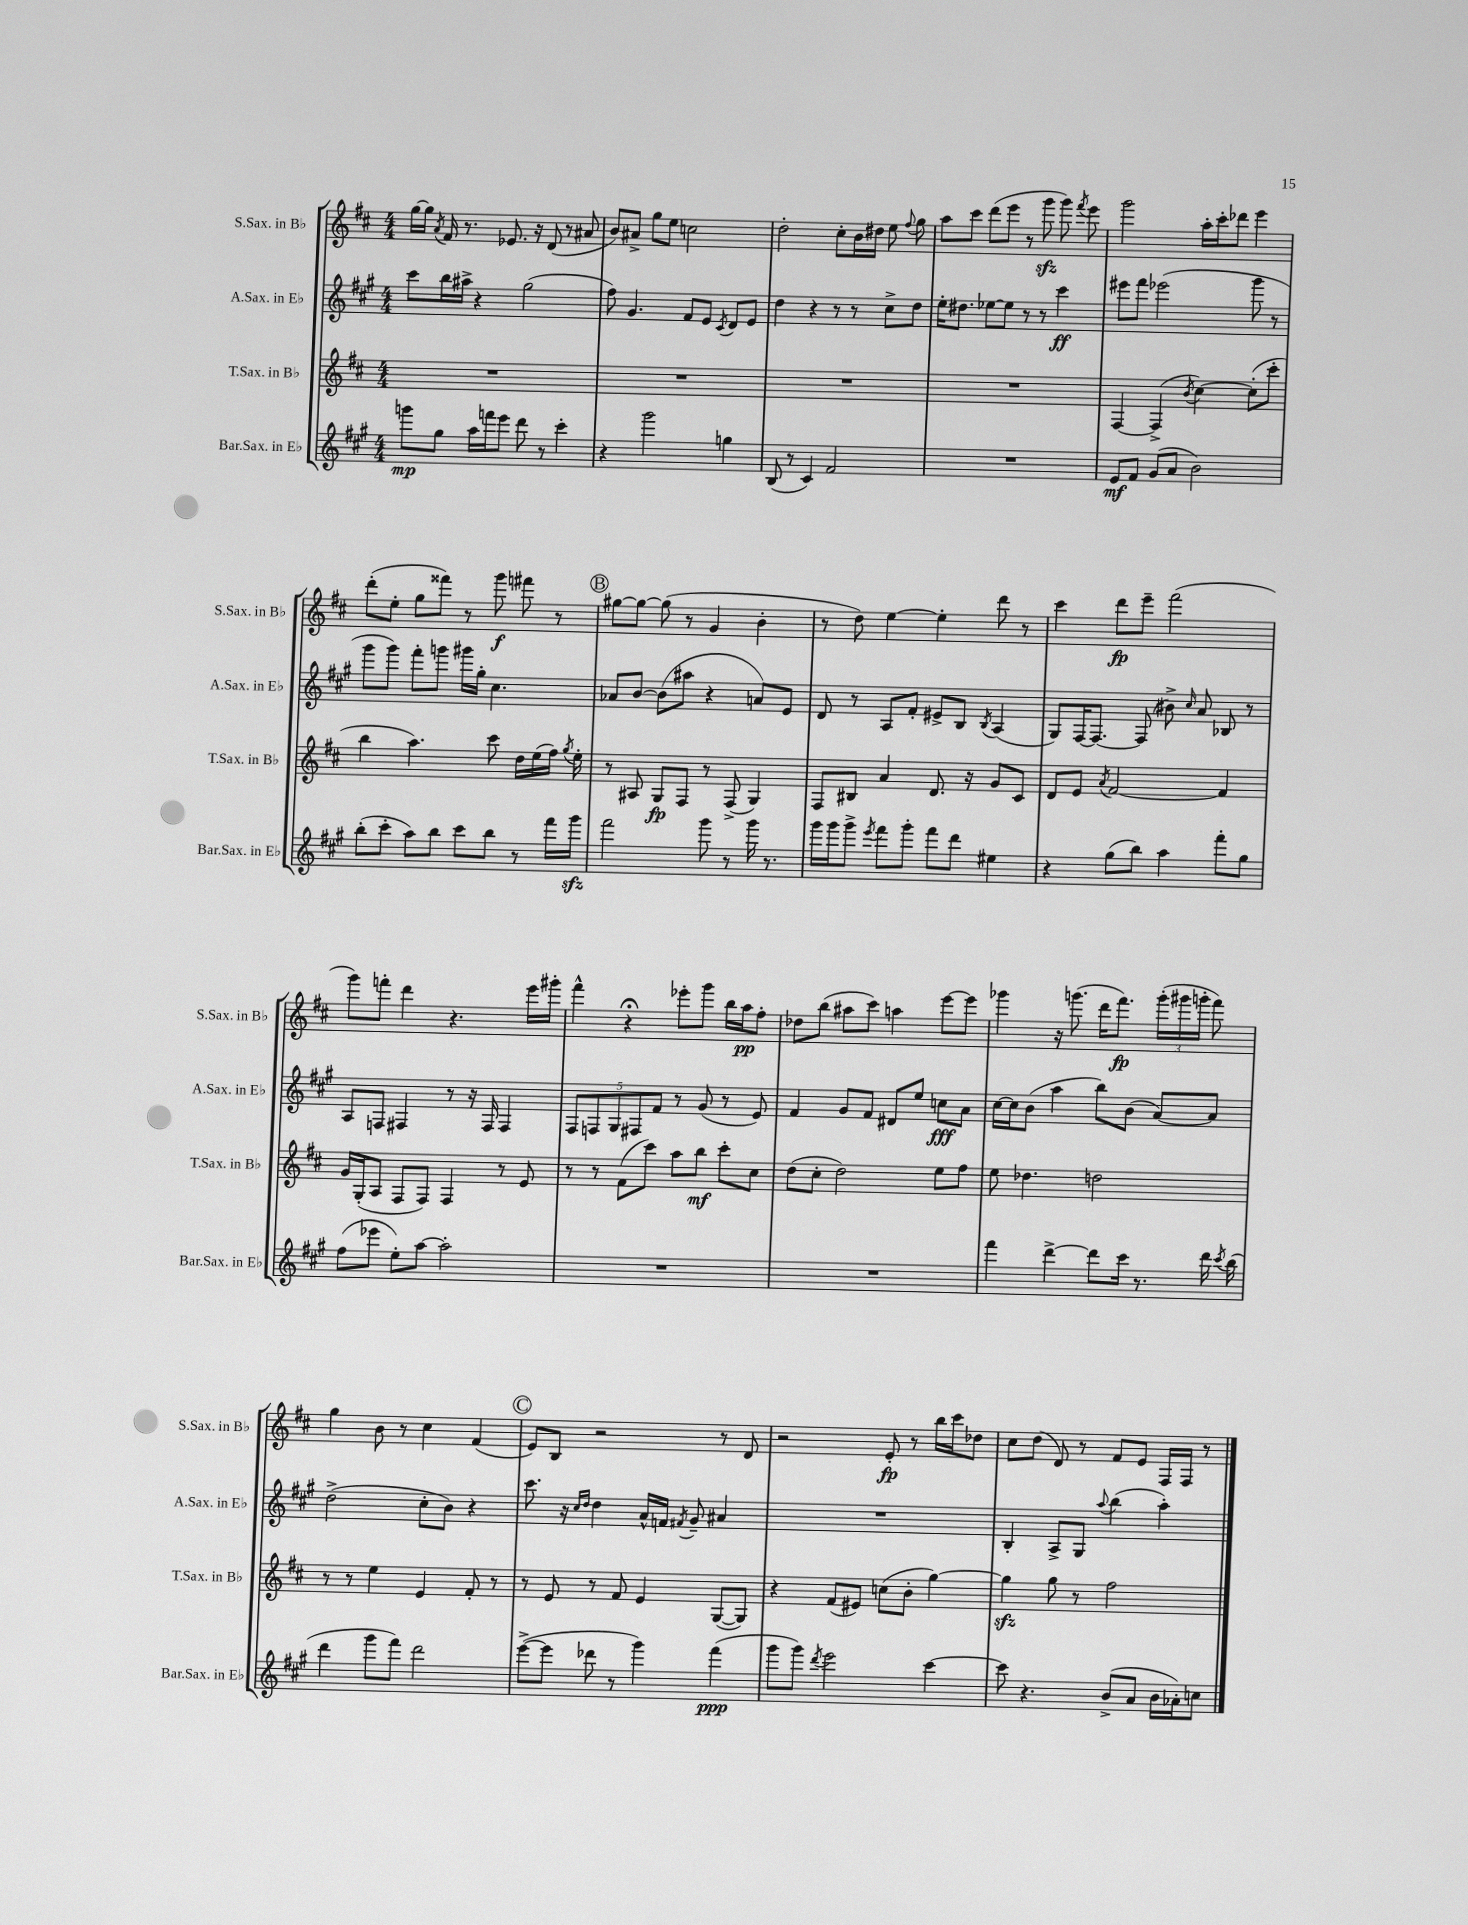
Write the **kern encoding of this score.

**kern	**kern	**kern	**kern
*staff4	*staff3	*staff2	*staff1
*clefG2	*clefG2	*clefG2	*clefG2
*k[f#c#g#]	*k[f#c#]	*k[f#c#g#]	*k[f#c#]
*M4/4	*M4/4	*M4/4	*M4/4
8ggg	1r	8ccc#	[16gg
.	.	.	16gg]
.	.	.	8qa
8gg#	.	16bb	16f#
.	.	16aa#^	8.r
16aa	.	4r	.
16fff	.	.	.
8eee	.	.	8.e-
8ddd	.	(2gg#	.
.	.	.	16r
8r	.	.	(8d
4ccc#'	.	.	8r
.	.	.	8a#
=	=	=	=
4r	1r	8ff#)	8b)
.	.	4.g#	8a#^
2ggg#	.	.	8gg
.	.	.	8ee
.	.	8f#	2cc
.	.	8e	.
.	.	8qc#	.
4gg	.	8d	.
.	.	8e	.
=	=	=	=
(8B	1r	4dd	2dd'
8r	.	.	.
4c#)	.	4r	.
2f#	.	8r	8cc#'
.	.	8r	16b
.	.	.	16dd#
.	.	8cc#^	8ee
.	.	.	8qqff#
.	.	8dd	8gg
=	=	=	=
1r	1r	16ee'	8aa
.	.	8.dd#	.
.	.	.	8ccc#
.	.	[8ee-	(8ddd
.	.	8ee-]	8eee
.	.	8r	8r
.	.	8r	8ggg
.	.	4ccc#	8ggg)
.	.	.	8qfff#
.	.	.	8eee
=	=	=	=
8e	[4F#	8eee#	2ggg
8f#	.	8fff#	.
(8g#	(4F#^]	(2eee-	.
8a	.	.	.
.	8qb	.	.
2b)	[4cc#)	.	16aa'
.	.	.	16ccc#'
.	.	.	8ddd-
.	(8cc#']	8ggg#	4eee
.	8ccc#'	8r	.
=	=	=	=
(8bb'	4bb	8ggg#	(8ddd'
8ccc#'	.	8ggg#)	8ee'
8aa)	4.aa)	8fff#'	8gg
8bb	.	8ggg	8fff##)
8ccc#	.	16ggg#	8r
.	.	16gg#'	.
8bb	8ccc#	4.cc#	8ggg
8r	16dd	.	8fff#
.	(16ee	.	.
16fff#	16ff#)	.	8r
.	8qgg	.	.
16ggg#	16ee'	.	.
=	=	=	=
2fff#	8r	8a-	[8gg#
.	8A#	[8b	8gg#_
.	8G	(8b]	(8gg#]
.	8F#	8aa#	8r
8ggg#	8r	4r	4g
8r	(8F#^	.	.
16ggg#	4G)	8a)	4b'
8.r	.	.	.
.	.	8e	.
=	=	=	=
16ggg#	8F#	8d	8r
16ggg#	.	.	.
8ggg#^	8B#	8r	8dd)
8qeee	.	.	.
8fff#	4a	8A	[4ee
8ggg#'	.	8f#'	.
8fff#	8.d	8e#^	4ee']
8ddd	.	8B	.
.	16r	.	.
.	.	8qB	.
4ee#	8g	(4A	8ddd
.	8c#	.	8r
=	=	=	=
4r	8d	8G#)	4ccc#
.	8e	[16F#	.
.	.	8.F#_	.
.	8qa	.	.
(8gg#	[2f#	.	8ddd
8bb)	.	(8F#]	8eee~
4aa	.	8b#^)	(2fff#
.	.	16qqcc#	.
.	.	8a	.
8fff#'	4f#]	8B-	.
8gg#	.	8r	.
=	=	=	=
(8ff#	16g	8A	8ggg)
.	(16G'	.	.
8eee-	8A	8F	8fff'
8ee')	8F#	4F#	4ddd
[8aa	8F#)	.	.
2aa']	4F#	8r	4.r
.	.	16r	.
.	.	16F#	.
.	8r	4F#	.
.	8e	.	16eee
.	.	.	16ggg#'
=	=	=	=
1r	8r	10F#	4fff#^^
.	.	10F	.
.	8r	.	.
.	.	10G#	.
.	(8f#	.	4r;
.	.	10F#	.
.	8ccc#)	.	.
.	.	10f#	.
.	8aa	8r	8eee-'
.	8bb	(8g#	8ggg
.	8ccc#'	8r	16bb
.	.	.	16aa
.	8cc#	8e)	8ff#'
=	=	=	=
1r	(8dd	4f#	8dd-
.	8cc#'	.	(8bb
.	2dd)	8g#	8aa#
.	.	8f#	8ccc#)
.	.	8d#	4aa
.	.	8ee	.
.	8ee	8cc	[8eee
.	8ff#	8a	8eee]
=	=	=	=
4fff#	8ee	[16cc#	4ggg-
.	.	16cc#]	.
.	4.dd-	(8b	.
[4ddd^	.	4aa	16r
.	.	.	(8.ggg
8ddd]	2dd	8bb)	16ddd
.	.	.	8.fff#)
16ccc#	.	(8b	.
8.r	.	.	.
.	.	[8a)	(24ggg'
.	.	.	24ggg#
.	.	.	24ggg'
16ddd	.	8a]	8fff#)
8qccc#	.	.	.
(16bb	.	.	.
=	=	=	=
4ddd	8r	(2dd^	4gg
.	8r	.	.
8ggg#	4ee	.	8b
8fff#)	.	.	8r
2ddd	4e	8cc#'	4cc#
.	.	8b)	.
.	8f#'	4r	(4f#
.	8r	.	.
=	=	=	=
([8eee^	8r	8.ccc#	8e)
8eee]	8e	.	8B
.	.	16r	.
.	.	16qqcc#	.
.	.	16qqdd	.
8ddd-	8r	4dd	2r
8r	8f#	.	.
4ggg#)	4e	16a^^	.
.	.	16f	.
.	.	8qf#	.
.	.	8g#~	.
(4fff#	([8G	4a#	8r
.	8G])	.	8d
=	=	=	=
8ggg#	4r	1r	2r
8ggg#)	.	.	.
8qddd	.	.	.
2eee	(8f#	.	.
.	8e#)	.	.
.	(8cc	.	8e'
.	8b'	.	8r
[4ccc#	[4gg)	.	16bb
.	.	.	16ccc#
.	.	.	8dd-
=	=	=	=
8ccc#]	4gg]	4B'	8cc#
4.r	.	.	(8dd
.	8gg	8A^	8d)
.	8r	8G#	8r
.	.	8qqaa	.
(8b^	2ff#	(4bb	8f#
8a	.	.	8e
16b	.	4aa')	16F#
16a-')	.	.	16F#
8cc	.	.	8r
==	==	==	==
*-	*-	*-	*-
